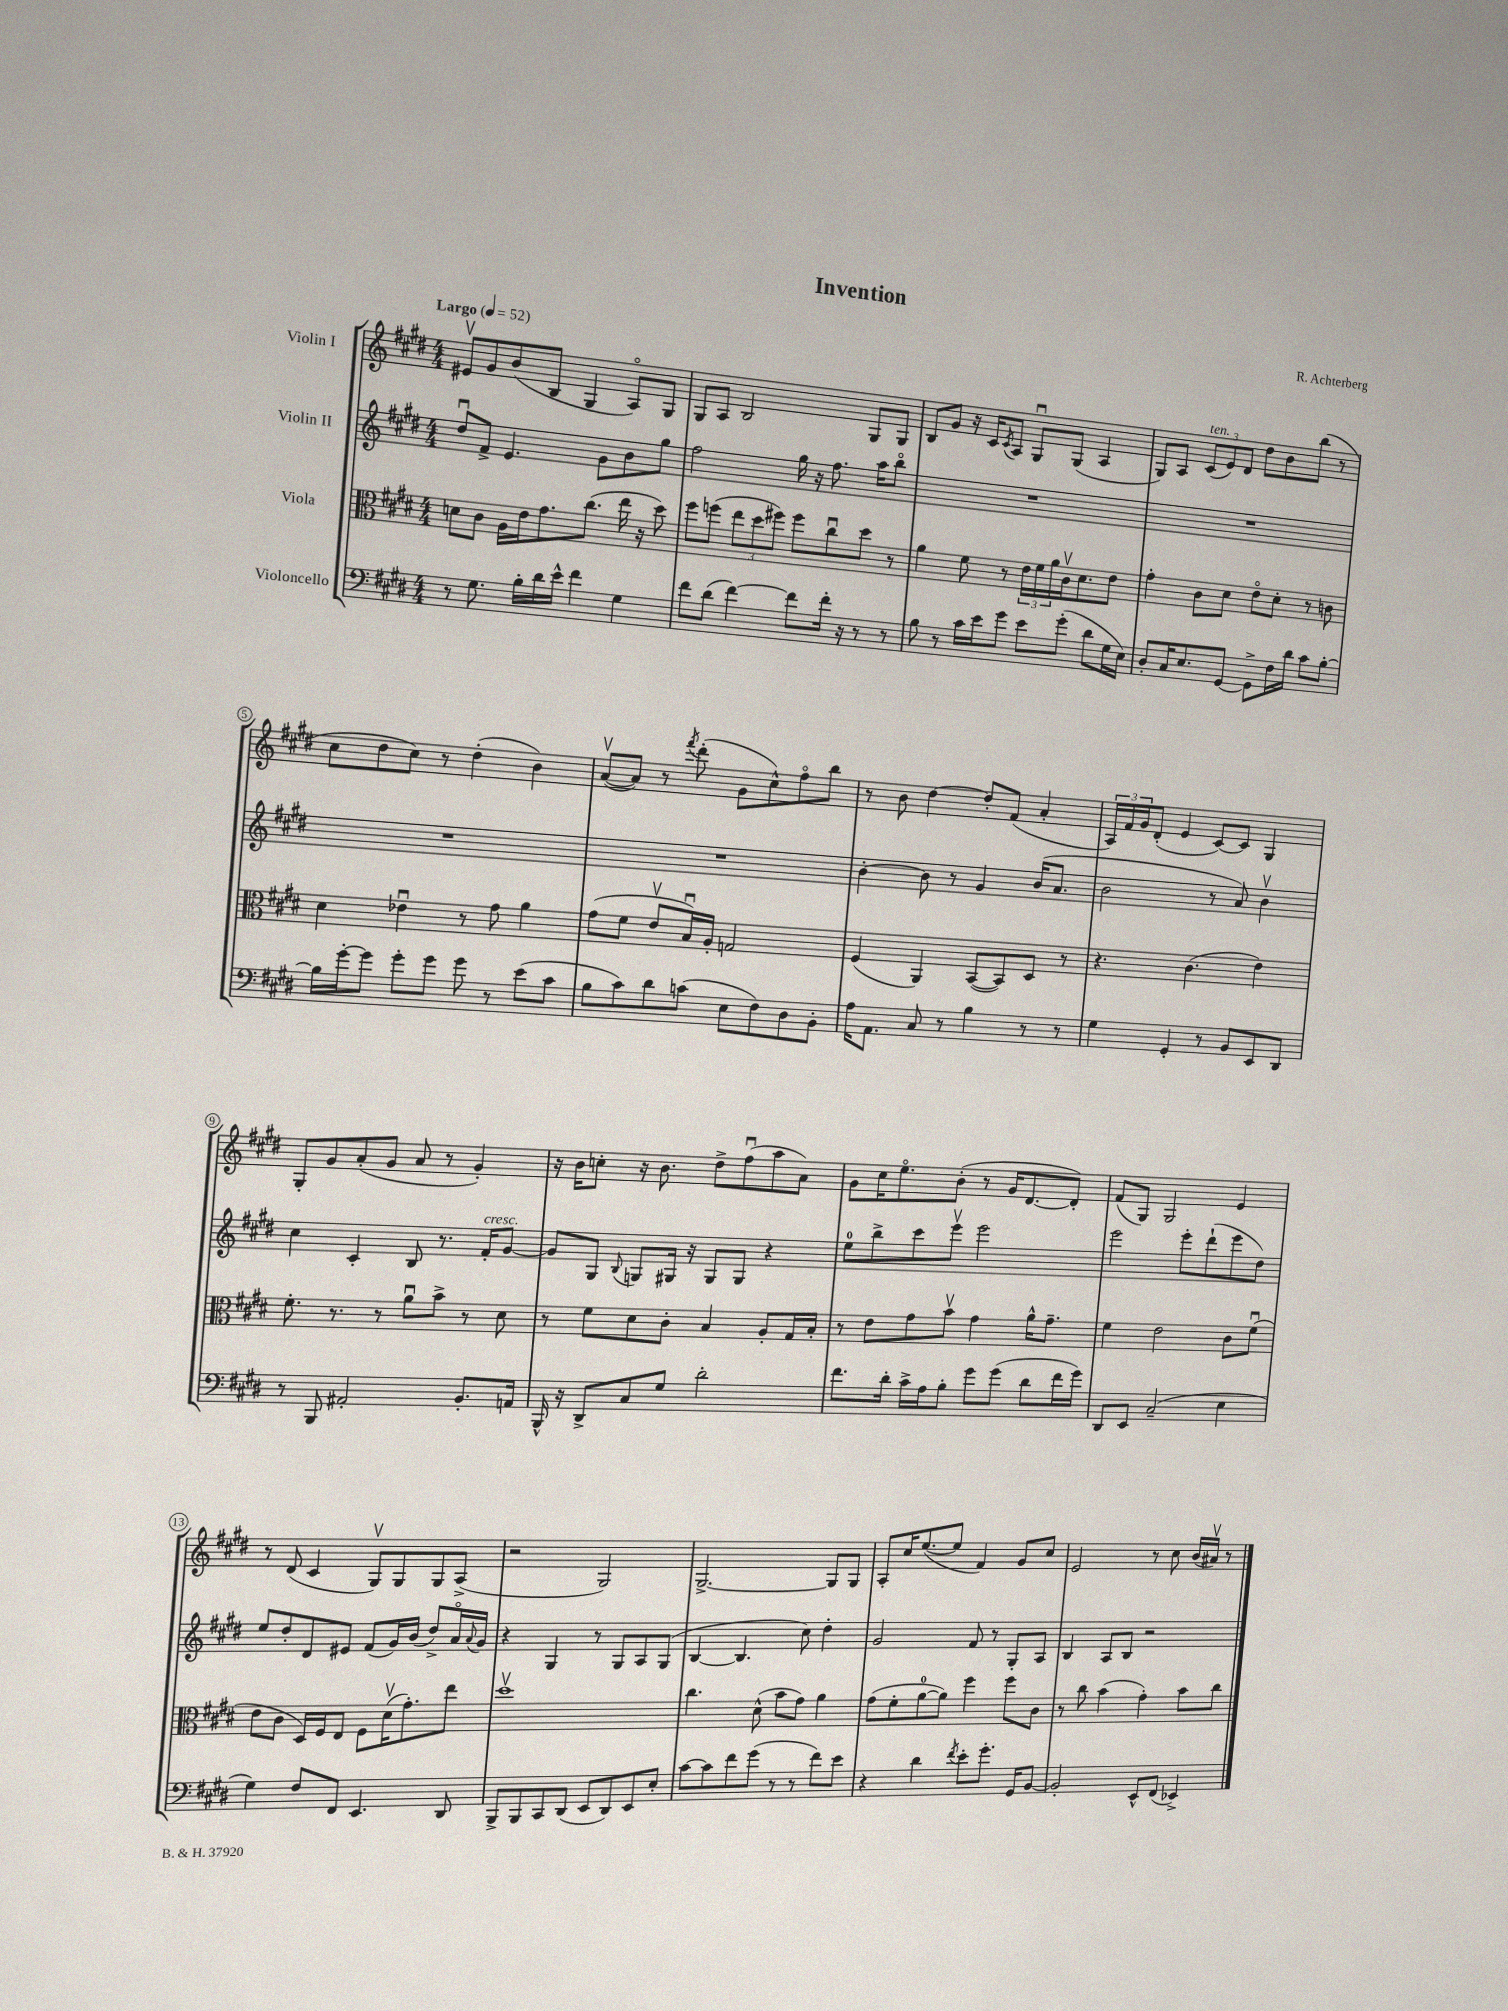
\header { title = "Invention" composer = "R. Achterberg" }
<<
\new StaffGroup <<
\new Staff = "s0" \with { instrumentName = "Violin I" } {
    \clef treble \key e \major \numericTimeSignature \time 4/4 \tempo "Largo" 4 = 52
    eis'8\upbow gis'8 b'8( b8 gis4 a8\flageolet) gis8 |
    gis8 a8 b2 gis8 gis8 |
    b8 gis'8 r16 cis'16 \acciaccatura { cis'8 } a8 gis8\downbow gis8( a4 |
    gis8) a8 \tuplet 3/2 { cis'8^\markup { \italic "ten." }( e'8) dis'8 } dis''8 b'8 b''8( r8 |
    cis''8 dis''8 cis''8) r8 dis''4-.( b'4) |
    a'8~\upbow( a'8) r8 \acciaccatura { fis'''8 } dis'''8-.( gis'8 cis''8-^) fis''8\flageolet b''8 |
    r8 b'8 dis''4~ dis''8-. fis'8( a'4-. |
    \tuplet 3/2 { a16) fis'16 gis'16 } dis'8-.( e'4 cis'8~) cis'8 gis4 |
    gis8-. gis'8 a'8-.( gis'8 a'8 r8 gis'4-.) |
    r16 b'16 c''8-. r16 b'8. dis''8-> fis''8\downbow( a''8 a'8) |
    gis'8 cis''16 e''8.\flageolet b'8-.( r8 gis'16 dis'8.~ dis'8-.) |
    fis'8( gis8) gis2 e'4 |
    r8 dis'8( cis'4 gis8\upbow) gis8 gis8 a8->( |
    r2 gis2) |
    gis2.~-> gis8 gis8 |
    a8-. cis''16 e''8.~( e''8 fis'4) gis'8 cis''8 |
    e'2 r8 cis''8 b'16( ais'16\upbow) r8 \bar "|." |
}
\new Staff = "s1" \with { instrumentName = "Violin II" } {
    \clef treble \key e \major \numericTimeSignature \time 4/4
    dis''8\downbow fis'8-> e'4. gis'8 b'8 gis''8 |
    fis''2 gis''16 r16 fis''8. a''16 b''8\flageolet |
    R1 |
    R1 |
    R1 |
    R1 |
    b'4~-. b'8 r8 gis'4 b'16( a'8. |
    b'2 r8 a'8) b'4\upbow |
    cis''4 cis'4-. b8 r8. fis'16-.^\markup { \italic "cresc." } gis'8~ |
    gis'8 gis8 \appoggiatura { b8 } g8 gis16 r16 gis8 gis8 r4 |
    e''8-0 b''8-> cis'''8 e'''8\upbow e'''2 |
    e'''2 e'''8-. dis'''8-!( e'''8 dis''8) |
    e''8 dis''8-. dis'8 eis'8 fis'8( gis'16) b'16( dis''8->) a'16\flageolet \appoggiatura { a'8 } gis'16 |
    r4 gis4 r8 gis8 a8 gis8( |
    b4~ b4. cis''8) dis''4-. |
    gis'2 fis'8 r8 gis8-. a8 |
    b4 a8 b8 r2 \bar "|." |
}
\new Staff = "s2" \with { instrumentName = "Viola" } {
    \clef alto \key e \major \numericTimeSignature \time 4/4
    d'8 cis'8 a16 e'16 gis'8. cis''8.( e''16 r16 dis''8) |
    fis''8 f''8( \tuplet 3/2 { e''8 dis''8 fis''8) } fis''8 cis''8\downbow dis''8 r8 |
    a'4 fis'8 r8 \tuplet 3/2 { e'16 fis'16 a'16 } cis'16\upbow dis'8. e'8 |
    gis'4-. cis'8 dis'8 e'8\flageolet dis'8-. r8 c'8 |
    dis'4 ees'4\downbow r8 gis'8 a'4 |
    gis'8( fis'8 e'8\upbow b16\downbow) a16-. g2 |
    fis4( a,4) b,8~( b,8) dis8 r8 |
    r4. cis'4.( e'4) |
    fis'8.-. r8. r8 a'8\downbow b'8-> r8 dis'8 |
    r8 fis'8 dis'8 cis'8-. b4 a8-. gis16 b16-. |
    r8 e'8 gis'8 b'8\upbow gis'4 a'16-^ gis'8.-- |
    fis'4 e'2 cis'8 fis'8\downbow( |
    e'8 cis'8 dis16) fis16 e8 fis8 dis'16\upbow( gis'8.-.) e''8 |
    dis''1\upbow |
    cis''4. dis'8-^( b'8 gis'8) a'4 |
    gis'8( fis'8-. a'8-0~ a'8) fis''4 fis''8 cis'8 |
    r8 cis''8 b'4( gis'4-.) b'8 cis''8 \bar "|." |
}
\new Staff = "s3" \with { instrumentName = "Violoncello" } {
    \clef bass \key e \major \numericTimeSignature \time 4/4
    r8 gis8. b16-. dis'16 e'16-^ fis'4 gis4 |
    fis'8 dis'8( fis'4~) fis'8 fis'16-. r16 r8 r8 |
    b8 r8 cis'16 e'16 gis'8 e'8 gis'8-.( dis'8 gis16 e16) |
    dis8-. cis16 e8. gis,8~ gis,8-> fis16 dis'16 cis'8 b8~-. |
    b16 gis'16~-. gis'8 gis'8-. gis'8 gis'8 r8 e'8( cis'8 |
    b8 cis'8) dis'8 c'8( e8 fis8) dis8 b,8-. |
    a16 a,8. cis8 r8 b4 r8 r8 |
    gis4 gis,4-. r8 b,8 e,8 dis,8 |
    r8 b,,8 ais,2-. b,8.-. a,16 |
    b,,16-^ r16 dis,8-> cis8 gis8 dis'2-. |
    fis'8. dis'16-. cis'16-> a16 b8-. gis'8 gis'8( dis'8 fis'16 gis'16) |
    dis,8 e,8 cis2--( e4 |
    gis4) fis8 fis,8 e,4. dis,8 |
    b,,8-> b,,8 cis,8 dis,8( e,8 dis,8) e,8 e8-. |
    cis'8~ cis'8 fis'8 gis'8( r8 r8 fis'8) e'8 |
    r4 dis'4 \acciaccatura { fis'8 } e'8-. gis'8.-. gis,16 b,8~ |
    b,2-. e,8-^ fis,8( ees,4->) \bar "|." |
}
>>
>>
\layout { \context { \Score \override BarNumber.stencil = #(make-stencil-circler 0.1 0.3 ly:text-interface::print) } }
